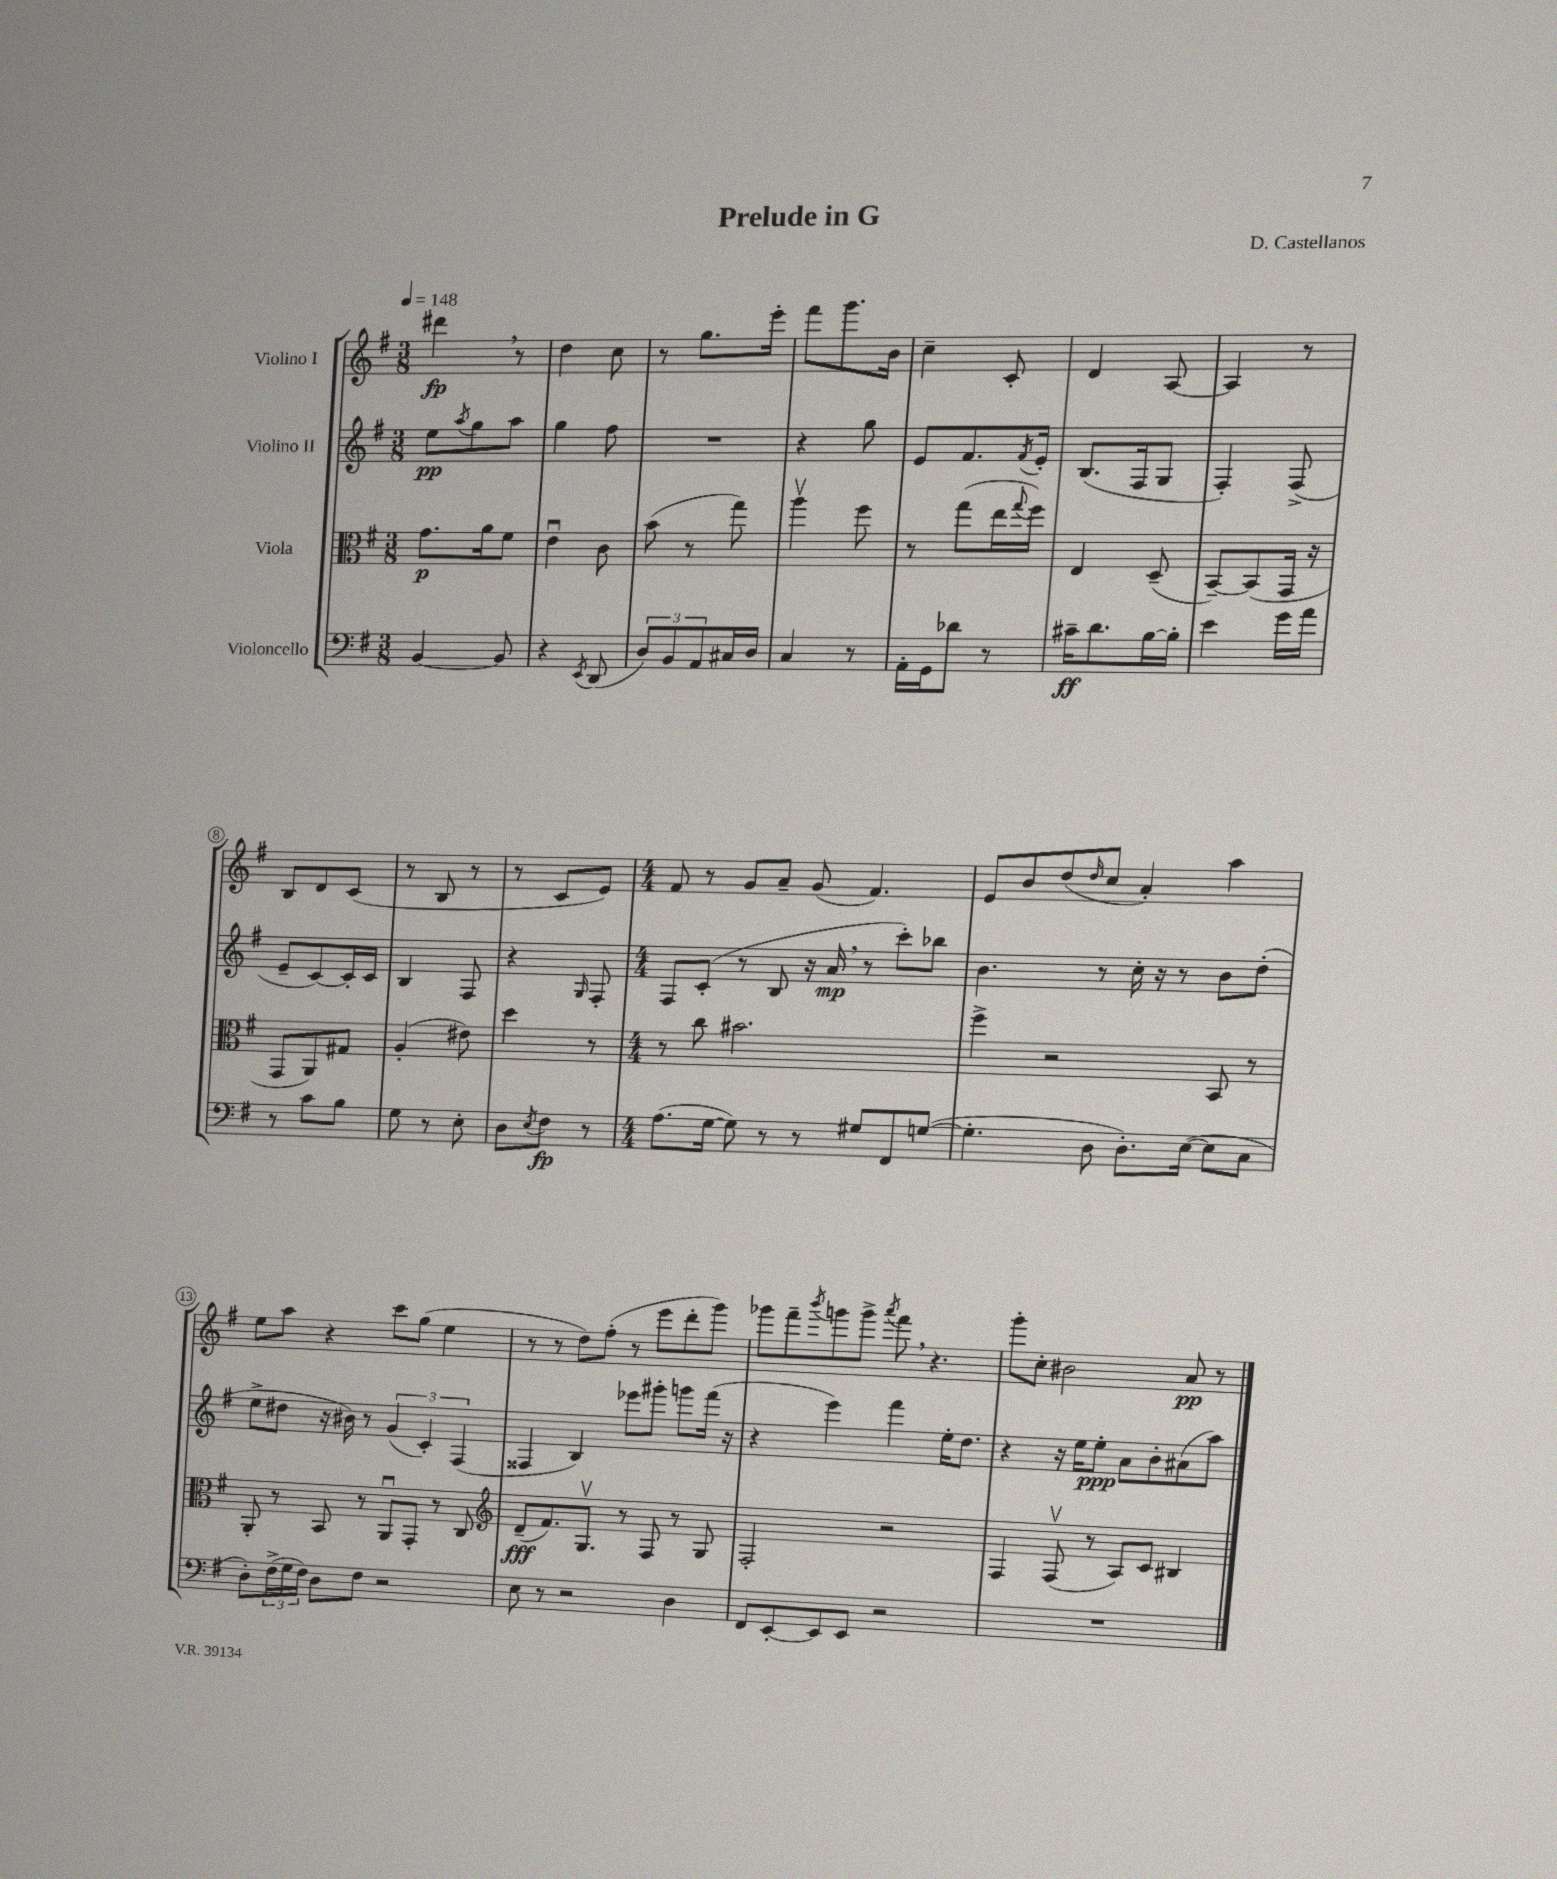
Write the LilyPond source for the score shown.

\header { title = "Prelude in G" composer = "D. Castellanos" }
<<
\new StaffGroup <<
\new Staff = "s0" \with { instrumentName = "Violino I" } {
    \clef treble \key g \major \numericTimeSignature \time 3/8 \tempo 4 = 148
    dis'''4\fp \breathe r8 |
    d''4 c''8 |
    r8 g''8. e'''16-. |
    fis'''8 g'''8. b'16 |
    c''4-- c'8-. |
    d'4 a8~ |
    a4 r8 |
    b8 d'8 c'8( |
    r8 b8 r8 |
    r8 c'8 e'8) |
    \numericTimeSignature \time 4/4 fis'8 r8 g'8 a'8-- g'8( fis'4.) |
    e'8 b'8 d''8( \grace { d''16 } c''8 a'4-.) a''4 |
    e''8 a''8 r4 c'''8 g''8( e''4 |
    r8 r8 d''8) fis''8-.( r8 e'''8 d'''8-. g'''8) |
    ges'''8 fis'''8-- \acciaccatura { b'''8 } g'''8 g'''8-> \acciaccatura { a'''8 } fis'''8 \breathe r4. |
    g'''8-. c''8-. bis'2 a'8\pp r8 \bar "|." |
}
\new Staff = "s1" \with { instrumentName = "Violino II" } {
    \clef treble \key g \major \numericTimeSignature \time 3/8
    e''8\pp \acciaccatura { a''8 } g''8 a''8 |
    g''4 fis''8 |
    R4. |
    r4 g''8 |
    e'8 fis'8. \acciaccatura { fis'8 } e'16-. |
    b8.( fis16 g8 |
    fis4-.) fis8->( |
    e'8-- c'8~) c'16-. c'16 |
    b4 fis8 |
    r4 \grace { g16 } fis8-. |
    \numericTimeSignature \time 4/4 fis8 c'8-.( r8 b8 r16 a'16\mp \breathe r8 c'''8-.) bes''8 |
    b'4. r8 c''16-. r16 r8 b'8 d''8-.( |
    e''8-> dis''8 r16 bis'16) r8 \tuplet 3/2 { g'4( c'4-.) fis4( } |
    fisis4 b4) ees'''8 gis'''8-. g'''8 fis'''16( r16 |
    r4 e'''4) fis'''4 e''16-. d''8. |
    r4 r16 e''16 e''8-.\ppp a'8 b'8-. ais'8( a''8) \bar "|." |
}
\new Staff = "s2" \with { instrumentName = "Viola" } {
    \clef alto \key g \major \numericTimeSignature \time 3/8
    g'8.\p a'16 fis'8 |
    e'4\downbow c'8 |
    b'8( r8 g''8) |
    a''4\upbow fis''8 |
    r8 g''8( e''16 \appoggiatura { g''8 } fis''16) |
    e4 d8--( |
    b,8~--) b,8( g,16 r16 |
    g,8 a,8) gis8 |
    a4-.( eis'8) |
    d''4 r8 |
    \numericTimeSignature \time 4/4 r8 c''8 bis'2. |
    fis''4-> r2 b,8 r8 |
    a,8-. r8 b,8 r8 a,8\downbow g,8-. r8 c8 |
    \clef treble d'8--\fff( fis'8.) g8.\upbow r8 fis8 r8 g8 |
    fis2-. r2 |
    fis4 fis8\upbow( r8 a8) c'8 bis4 \bar "|." |
}
\new Staff = "s3" \with { instrumentName = "Violoncello" } {
    \clef bass \key g \major \numericTimeSignature \time 3/8
    b,4~ b,8 |
    r4 \acciaccatura { e,8 } d,8( |
    \tuplet 3/2 { d8) b,8 a,8 } cis16 d16 |
    c4 r8 |
    a,16-. g,16 des'8 r8 |
    cis'16--\ff d'8. b16~ b16-. |
    e'4 g'16 a'16 |
    r8 c'8 b8 |
    g8 r8 e8-. |
    d8 \acciaccatura { e8 } fis8\fp r8 |
    \numericTimeSignature \time 4/4 a8.( g16~ g8) r8 r8 gis8 fis,8 g8~( |
    g4.-. d8 d8.-.) e16~( e8 c8 |
    d8-.) \tuplet 3/2 { fis16->( g16 fis16) } d8 fis8 r2 |
    e8 r8 r2 d4 |
    fis,8 e,8~-. e,8 e,8 r2 |
    R1 \bar "|." |
}
>>
>>
\layout { \context { \Score \override BarNumber.stencil = #(make-stencil-circler 0.1 0.3 ly:text-interface::print) } }
